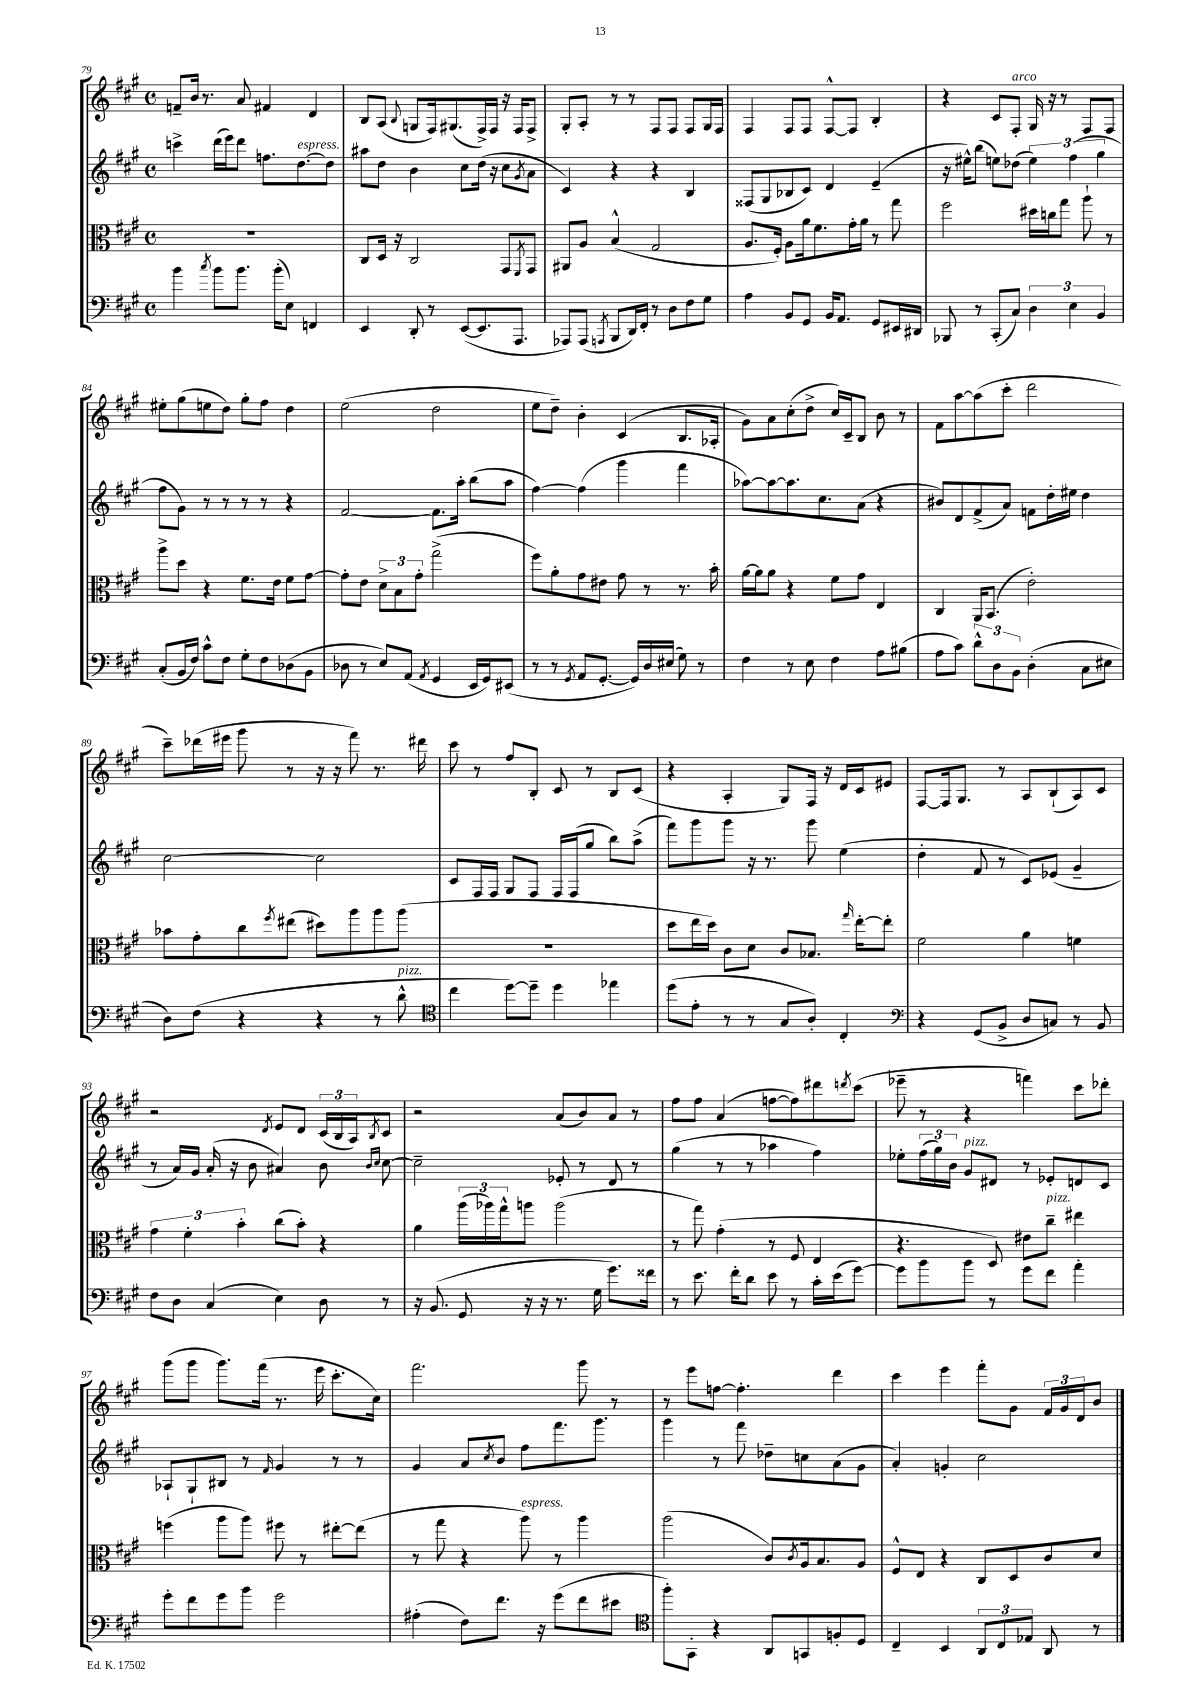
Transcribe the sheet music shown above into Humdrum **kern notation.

**kern	**kern	**kern	**kern
*staff4	*staff3	*staff2	*staff1
*clefF4	*clefC3	*clefG2	*clefG2
*k[f#c#g#]	*k[f#c#g#]	*k[f#c#g#]	*k[f#c#g#]
*M4/4	*M4/4	*M4/4	*M4/4
*met(c)	*met(c)	*met(c)	*met(c)
4b\	1r	4ccc^\	8f~/L
.	.	.	16b/Jk
.	.	.	8.r
8qcc#/	.	.	.
8b\L	.	(16ddd\LL	.
.	.	16eee\J)	.
8.b\J	.	8ddd\J	8a/
.	.	8.ff\L	4f#/
(16b'\LK	.	.	.
8E\J)	.	.	.
.	.	[8.dd\	.
4FF/	.	.	4d/
.	.	8dd\]J	.
=	=	=	=
4EE/	8C#/L	8aa#\L	8B/L
.	16D/Jk	8dd\J	(8A/J
.	16r	.	.
.	.	.	8qqB/
8DD'/	2C#/	4b\	8G/L
8r	.	.	16F#/k)
.	.	.	(8.G#/
([8EE/L	.	8cc#\L	.
8.EE/]	.	(16dd\Jk	16F#^/L)
.	.	16r	16F#/JJ
.	8GG#/L	8cc#\L	16r
8.AAA/J	.	.	16F#/LK
.	8qFF#/	8qg#/	.
.	8GG#/J	8a\J	8F#^/J
=	=	=	=
8AAA-/L)	8AA#/L	4c#/)	8G#'/L
(8AAA-/J	8A/J	.	8A'/J
8qAAA/	.	.	.
8BBB/L	(4B^^/	4r	8r
16DD/L)	.	.	8r
16FF#'/JJ	.	.	.
8r	2G#/	4r	8F#/L
8D\L	.	.	8F#/J
8F#\	.	4B/	8F#/L
8G#\J	.	.	16G#/L
.	.	.	16F#/JJ
=	=	=	=
4A\	8.A/L	(8F##/L	4F#/
.	.	8G#/	.
.	16F#'/Jk)	.	.
8BB/L	8A\L	8B-/	8F#/L
8GG#/J	16a\k	8c#/J)	8F#/J
.	8.f#\	.	.
16BB/LK	.	4d/	[8F#^^/L
8.AA/J	.	.	.
.	16g#'\L	.	8F#/]J
.	16a\JJ	.	.
8GG#/L	8r	(4e~/	4B'/
16EE#/L	8gg#\	.	.
16DD#/JJ	.	.	.
=	=	=	=
8BBB-/	2ff#\	16r	4r
.	.	16ee#^^\LK)	.
8r	.	(8bb\J	.
(8CC#'/L	.	8ee\L)	8c#/L
8C#/J)	.	(8dd-\J	8F#'/J
6D\	16dd#\LL	6ee\)	16G#/
.	16cc\J	.	16r
.	8gg#\J	.	8r
6E\	.	(6ff#\	.
.	8aa`\	.	8F#/L
6BB/	.	6gg#\	.
.	8r	.	8F#/J
=	=	=	=
(8C#'/L	8aa^\L	8ff#\L	8ee#'\L
16BB/L	8dd\J	8g#\J)	(8gg#\
16F#/JJ)	.	.	.
8c#^^\L	4r	8r	8ee\
8F#\J	.	8r	8dd\J)
8G#'\L	8.f#\L	8r	8gg#'\L
8F#\	.	8r	8ff#\J
.	16e\Jk	.	.
(8D-\	8f#\L	4r	4dd\
8BB\J	[8g#\J	.	.
=	=	=	=
8D-\	8g#'\]L	[2f#/	(2ee\
8r	8e\J	.	.
8E/L)	12d^\L	.	.
.	12B\	.	.
(8AA/J	.	.	.
.	12g#'\J	.	.
8qAA/	.	.	.
4GG#/	(2gg#^\	8.f#\]L	2dd\
.	.	16aa'\Jk	.
16EE/LL	.	(8bb\L	.
16GG#/J)	.	.	.
(8EE#/J	.	8aa\J	.
=	=	=	=
8r	8ff#\L)	[4ff#\)	8ee\L
8r	8a'\	.	8dd~\J)
8qGG#/	.	.	.
8AA/L	8g#\	(4ff#\]	4b'\
[8.GG#'/J	8e#\J	.	.
.	8g#\	4ggg#\	(4c#/
16GG#/]LL)	.	.	.
16D/	8r	.	.
(16E#/JJ	.	.	.
8G#\)	8.r	4fff#\	8.B/L
8r	.	.	.
.	16b'\	.	16A-'/Jk
=	=	=	=
4F#\	[16a\LL	[8aa-\L)	8g#\L)
.	16a\]J	.	.
.	8a\J	8aa-\_	8a\
8r	4r	8.aa-\]	(8cc#'\
8E\	.	.	8dd^\J
.	.	8.cc#\	.
4F#\	8f#\L	.	16cc#/LL)
.	.	.	16c#~/J
.	8g#\J	(8a\J	8B/J
8A\L	4E/	4r	8b\
(8B#\J	.	.	8r
=	=	=	=
8A\L	4C#/	8b#/L)	8f#\L
8c#\J)	.	8d/	[8aa\
12d^^\L	16AA/LK	(8f#^/	(8aa\]
.	(8.BB/J	.	.
12D\	.	.	.
.	.	8a/J)	8ccc#'\J
12BB\J	.	.	.
(4D'\	2e'\)	8f\L	2ddd\
.	.	16dd'\L	.
.	.	16ee#\JJ	.
8C#\L	.	4dd\	.
8E#\J	.	.	.
=	=	=	=
8D\L)	8b-\L	[2cc#\	8ccc#~\L)
(8F#\J	8g#'\	.	(16ddd-\L
.	.	.	16eee#\JJ
4r	8cc#\	.	8ggg#\
.	8qff#/	.	.
.	(8ee#\J	.	8r
4r	8dd#\L)	2cc#\]	16r
.	.	.	16r
.	8aa\	.	8fff#\)
8r	8aa\	.	8.r
8d^^\	(8aa\J	.	.
.	.	.	16ddd#\
=	=	=	=
*clefC4	*	*	*
4cc#\	1r	8c#/L	8ccc#\
.	.	16F#/L	8r
.	.	16F#/JJ	.
[8dd\L)	.	8G#/L	8ff#/L
8dd~\]J	.	8F#/J	8B'/J
4dd\	.	16F#/LL	8c#/
.	.	(16F#/J	.
.	.	8gg#/J	8r
4ee-\	.	8bb\L)	8B/L
.	.	(8aa^\J	(8c#/J
=	=	=	=
(8dd\L	8dd\L	8fff#\L)	4r
8e'\J	16ee\L	8ggg#\	.
.	16dd\JJ)	.	.
8r	8c#\L	8ggg#\J	4A'/
8r	8d\J	16r	.
.	.	8.r	.
8G#/L	8c#/L	.	8G#/L)
8A'/J)	8.B-/J	8ggg#\	16F#/Jk
.	.	.	16r
4C#'/	.	(4ee\	16d/LL
.	16qqgg#/	.	.
.	[16ee'\LK	.	16c#/J
.	8ee'\]J	.	8e#/J
=	=	=	=
*clefF4	*	*	*
4r	2f#\	4dd'\	[8F#/L
.	.	.	16F#/]k
.	.	.	8.G#/J
(8GG#/L	.	8f#/	.
8BB^/J	.	8r	8r
8D/L	4a\	8c#/L)	8A/L
8C/J)	.	(8e-/J	(8B`/
8r	4f\	4g#~/	8A/)
8BB/	.	.	8c#/J
=	=	=	=
8F#\L	6g#\	8r	2r
8D\J	.	16a/LL)	.
.	6f#'\	.	.
.	.	16g#/JJ	.
(4C#/	.	(16a'/	.
.	.	16r	.
.	6b'\	.	.
.	.	8b\	.
.	.	.	8qd/
4E\)	(8cc#\L	4a#/)	8e/L
.	8b'\J)	.	8d/J
8D\	4r	8b\	(24c#/LL
.	.	.	24B/
.	.	.	24A/J)
.	.	16qqb/LL	.
.	.	16qqcc#/JJ	8qB/
8r	.	[8cc#\	8c#/J
=	=	=	=
16r	4a\	2cc#~\]	2r
(8.BB/	.	.	.
8GG#/	(24aa\LL	.	.
.	24aa-\)	.	.
.	24gg#^^\J	.	.
16r	8aa\J	.	.
16r	.	.	.
8.r	(2aa\	8e-'/	(8a/L
.	.	8r	8b/)
16G#\	.	.	.
8.g#\L)	.	8d/	8a/J
.	.	8r	8r
16f##\Jk	.	.	.
=	=	=	=
8r	8r	(4gg#\	8ff#\L
8.e\	8gg#\)	.	8ff#\J
.	(4g#'\	8r	(4a/
16f#'\LK	.	.	.
8d\J	.	8r	.
8e\	8r	4aa-\	[8ff\L
8r	8F#/	.	8ff\])
16c#'\LL	4E/	4ff#\)	8ddd#\
(16e\J	.	.	.
.	.	.	8qddd/
[8g#\J)	.	.	(8ccc#\J
=	=	=	=
8g#\]L	4.r	8ee-'\L	8eee-~\
8b\	.	(24ff#\L	8r
.	.	24gg#\)	.
.	.	24b\JJ	.
8b\J	.	8g#/L	4r
8r	8D/)	8d#/J	.
8g#\L	8e#\L	8r	4fff\)
8f#\J	8cc#~\J	8e-'/L	.
4a'\	4ee#\	8d/	8ccc#\L
.	.	8c#/J	8ddd-'\J
=	=	=	=
8g#'\L	(4ff\	8A-`/L	(8ggg#\L
8f#\	.	8G#`/	8ggg#\J
8g#\	8aa\L	8B#/J	8.ggg#\L)
8b\J	8aa\J)	8r	.
.	.	.	(16fff#\Jk
.	.	16qqf#/	.
2g#\	8ff#\	4g#/	8.r
.	8r	.	.
.	.	.	16eee\
.	[8ee#'\L	8r	8.ccc#'\L
.	(8ee#\]J	8r	.
.	.	.	16cc#\Jk)
=	=	=	=
(4A#'\	8r	4g#/	2.fff#\
.	8gg#\	.	.
8F#\L)	4r	8a/L	.
.	.	8qcc#/	.
8.f#\J	.	8b/J	.
.	8aa\)	8ff#\L	.
16r	.	.	.
(8g#\L	8r	8.fff#\	.
8f#\	4aa\	.	8ggg#\
.	.	8.ggg#\J	.
8e#\J	.	.	8r
=	=	=	=
*clefC4	*	*	*
8ff#'\L)	(2aa\	4ggg#\	8r
8GG#'\J	.	.	8eee\L
4r	.	8r	[8ff\J
.	.	8fff#\	4.ff'\]
8AA/L	8c#/L)	8dd-~\L	.
.	8qc#/	.	.
8GG/	16A/k	8cc\	.
.	8.B/	.	.
8F'/	.	(8a\	4ddd\
8D/J	8A/J	8g#\J	.
=	=	=	=
4C#~/	8F#^^/L	4a'/)	4ccc#\
.	8E/J	.	.
4BB/	4r	4g'/	4eee\
12AA/L	8C#/L	2cc#\	8fff#'\L
12C#/	.	.	.
.	8D/	.	8g#\J
12E-/J	.	.	.
8AA/	8c#/	.	24f#/LL
.	.	.	24g#/
.	.	.	24d/J
8r	8d/J	.	8b/J
==	==	==	==
*-	*-	*-	*-
